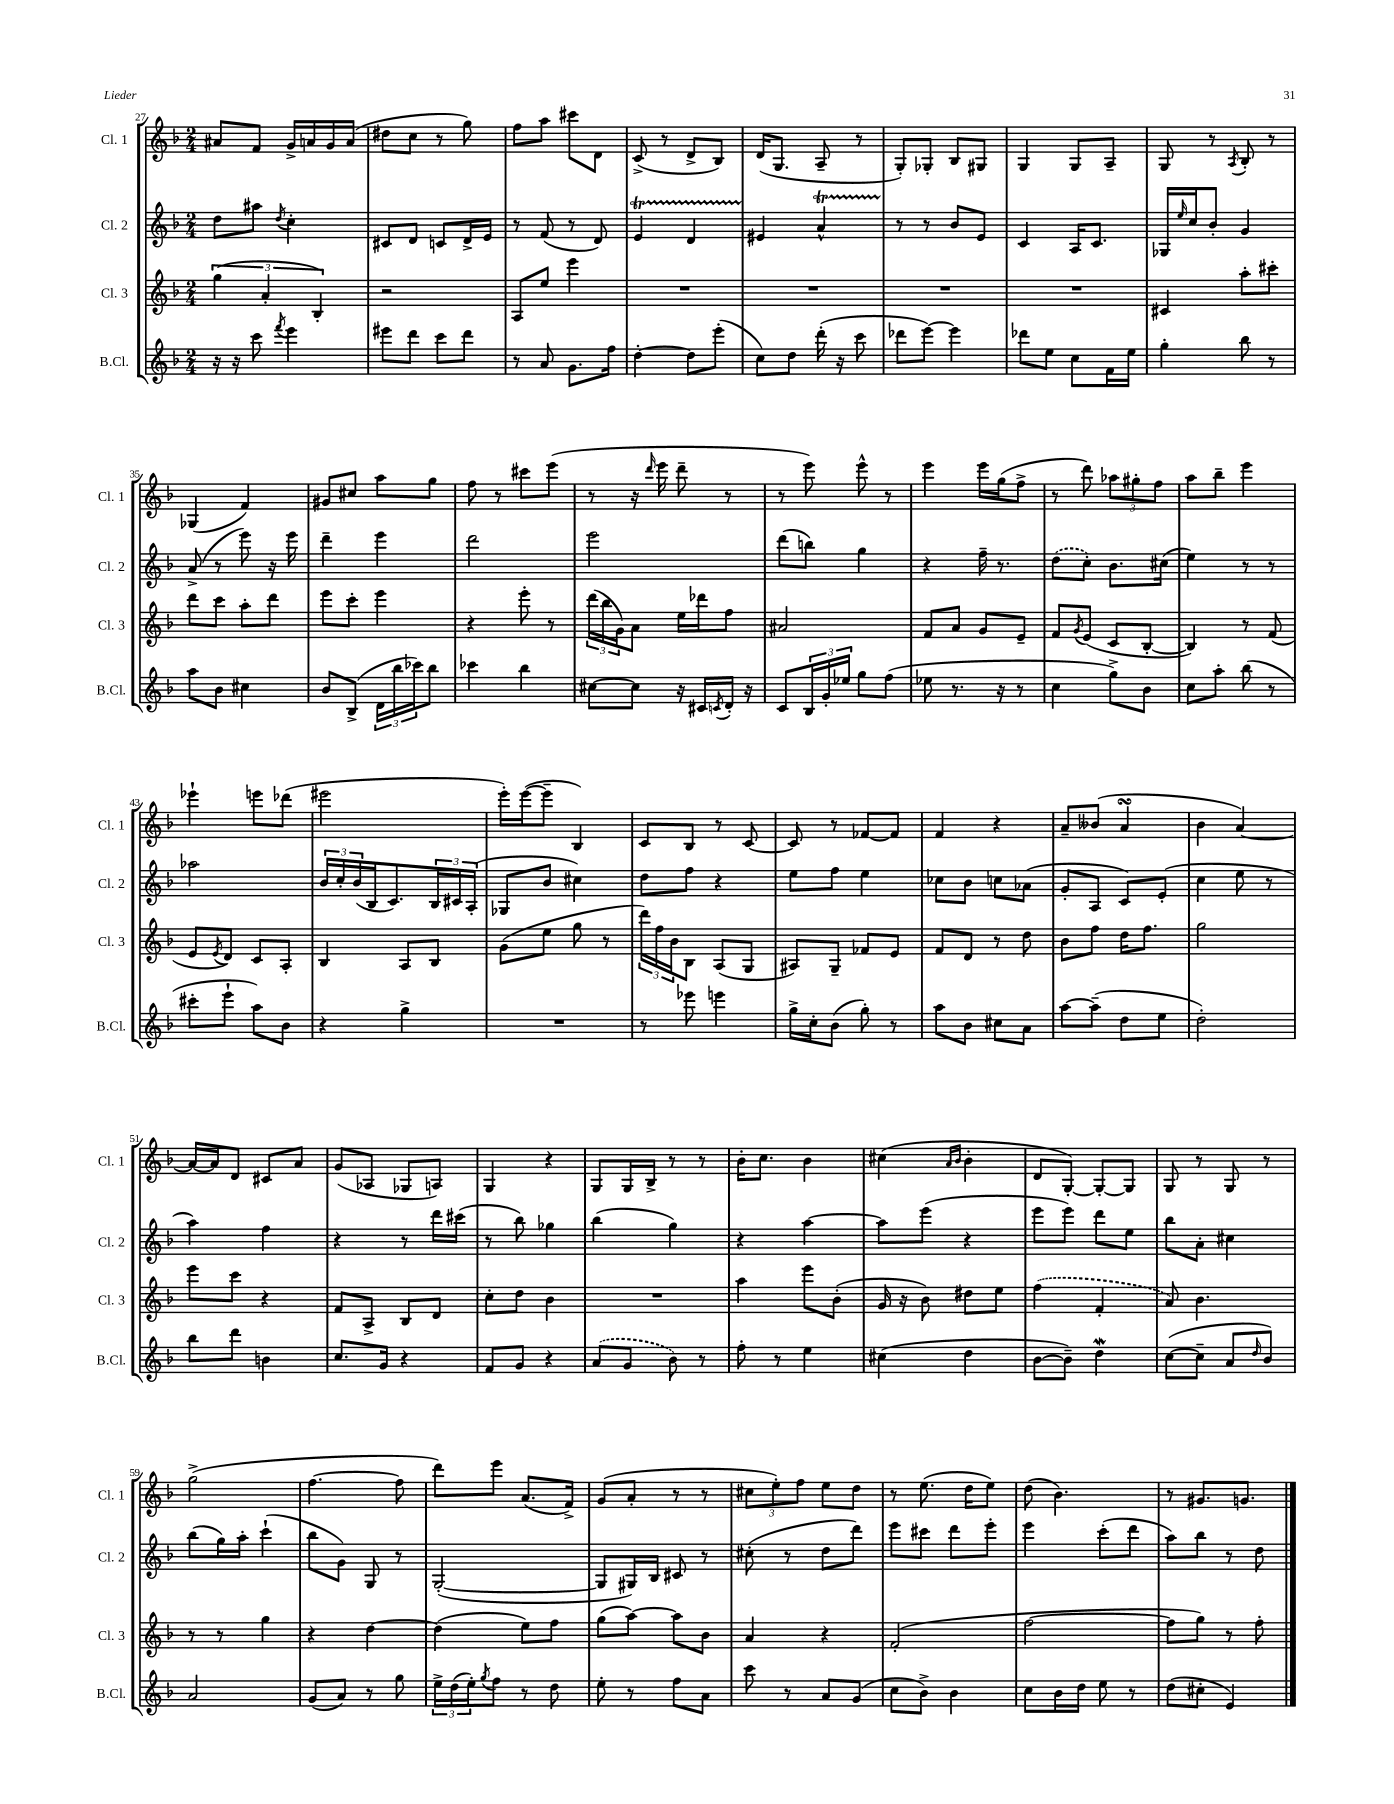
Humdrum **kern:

**kern	**kern	**kern	**kern
*part4	*part3	*part2	*part1
*staff4	*staff3	*staff2	*staff1
*I"B.Cl.	*I"Cl. 3	*I"Cl. 2	*I"Cl. 1
*I'B.Cl.	*I'Cl. 3	*I'Cl. 2	*I'Cl. 1
*clefG2	*clefG2	*clefG2	*clefG2
*k[b-]	*k[b-]	*k[b-]	*k[b-]
*M2/4	*M2/4	*M2/4	*M2/4
=27	=27	=27	=27
16r	(6gg\	8dd\L	8a#X/L
16r	.	.	.
8ccc\	.	8aa#X\J	8f/J
.	6a'/	.	.
8qfff/	.	8qdd/	.
4eee\	.	4cc'\	16g^/LL
.	.	.	16an/
.	6B-'/)	.	.
.	.	.	16g/
.	.	.	(16a/JJ
=28	=28	=28	=28
8eee#X\L	2r	8c#X/L	8dd#X\L
8ddd\J	.	8d/J	8cc\J
8ccc\L	.	8cn/L	8r
8ddd\J	.	16d^/L	8gg\)
.	.	16e/JJ	.
=29	=29	=29	=29
8r	8A/L	8r	8ff\L
8a/	8ee/J	(8f/	8aa\J
8.g\L	4eee\	8r	8ccc#X\L
.	.	8d/)	8d\J
16ff\Jk	.	.	.
=30	=30	=30	=30
[4dd'\	2r	4et/	(8c^/
.	.	.	8r
8dd\L]	.	4dTTT/	8d^/L
(8eee'\J	.	.	8B-/J)
=31	=31	=31	=31
8cc\L)	2r	4e#X/	(16d/KL
.	.	.	8.G/J
8dd\J	.	.	.
(16ddd'\	.	4at^^/	8A~/
16r	.	.	.
8ccc\	.	.	8r
=32	=32	=32	=32
8ddd-X\L	2r	8r	8G'/L)
[8eee\J)	.	8r	8G-X'/J
4eee\]	.	8b-/L	8B-/L
.	.	8e/J	8G#X/J
=33	=33	=33	=33
8ddd-X\L	2r	4c/	4G/
8ee\J	.	.	.
8cc\L	.	16A/KL	8G/L
.	.	8.c/J	.
16f\L	.	.	8A~/J
16ee\JJ	.	.	.
=34	=34	=34	=34
4gg'\	4c#X/	16G-X/LL	8G/
.	.	16qqee/	.
.	.	16cc/J	.
.	.	8b-'/J	8r
.	.	.	8qA/
8bb-\	8aa'\L	4g/	8B-'/
8r	8ccc#X'\J	.	8r
!!LO:LB:g=z
=35	=35	=35	=35
8aa\L	8ddd\L	(8a^/	(4G-X/
8b-\J	8ccc\J	8r	.
4cc#X\	8aa'\L	8eee\)	4f/)
.	8ddd\J	16r	.
.	.	16eee\	.
=36	=36	=36	=36
8b-/L	8eee\L	4ddd~\	8g#X/L
(8B-^/J	8ccc'\J	.	8cc#X/J
24d\LL	4eee\	4eee\	8aa\L
24bb-\	.	.	.
24ccc-X\J)	.	.	.
8bb-\J	.	.	8gg\J
=37	=37	=37	=37
4ccc-X\	4r	2ddd\	8ff\
.	.	.	8r
4bb-\	8eee'\	.	8ccc#X\L
.	8r	.	(8eee\J
=38	=38	=38	=38
[8cc#X\L	(24ddd\LL	2eee\	8r
.	24bb-\	.	.
.	24g\J)	.	.
8cc#\J]	8a\J	.	16r
.	.	.	16qqddd/
.	.	.	16eee\
16r	16ee\LL	.	8ddd~\
16c#X/LL	16ddd-X\J	.	.
8qcn/	.	.	.
16d'/JJ	8ff\J	.	8r
16r	.	.	.
=39	=39	=39	=39
8c/L	2a#X/	(8ddd\L	8r
24B-/L	.	8bbn\J)	8eee\)
24g'/	.	.	.
24ee-X/JJ	.	.	.
8gg\L	.	4gg\	8eee^^\
(8ff\J	.	.	8r
=40	=40	=40	=40
8ee-X\	8f/L	4r	4eee\
8.r	8a/J	.	.
.	8g/L	16ff~\	16eee\LL
16r	.	8.r	(16gg\J
8r	8e~/J	.	8ff^\J
=41	=41	=41	=41
4cc\	8f/L	(8dd\L	8r
.	8qg/	.	.
.	(8e/J	8cc'\J)	8ddd\)
8gg^\L)	8c/L	8.b-\L	12aa-X\L
.	.	.	12gg#X'\
8b-\J	[8B-'/J	.	.
.	.	.	12ff\J
.	.	(16cc#X\Jk	.
=42	=42	=42	=42
8cc\L	4B-/])	4ee\)	8aa\L
8aa'\J	.	.	8bb-~\J
(8bb-\	8r	8r	4eee\
8r	(8f/	8r	.
!!LO:LB:g=z
=43	=43	=43	=43
8ccc#X'\L	8e/L	2aa-X\	4eee-X`\
.	8qe/	.	.
8eee`\J	8d/J)	.	.
8aa\L)	8c/L	.	8eeen\L
8b-\J	8A'/J	.	(8ddd-X\J
=44	=44	=44	=44
4r	4B-/	24b-/LL	2eee#X\
.	.	24cc'/	.
.	.	(24b-/	.
.	.	16B-/J	.
.	.	8.c/)	.
4gg^\	8A/L	.	.
.	8B-/J	24B-/L	.
.	.	24c#X/	.
.	.	(24A'/JJ	.
=45	=45	=45	=45
2r	(8g\L	8G-X/L	16eee'\LL)
.	.	.	([16eee\J
.	8ee\J	8b-/J	8eee~\J]
.	8gg\	4cc#X\)	4B-/)
.	8r	.	.
=46	=46	=46	=46
8r	24ddd\LL)	8dd\L	8c/L
.	24ff\	.	.
.	24b-\J	.	.
8eee-X\	8B-\J	8ff\J	8B-/J
4eeen\	(8A/L	4r	8r
.	8G/J	.	[8c/
=47	=47	=47	=47
16gg^\LL	8A#X/L)	8ee\L	8c/]
16cc'\J	.	.	.
(8b-\J	8G~/J	8ff\J	8r
8gg'\)	8f-X/L	4ee\	[8f-X/L
8r	8e/J	.	8f-/J]
=48	=48	=48	=48
8aa\L	8f/L	8cc-X\L	4f/
8b-\J	8d/J	8b-\J	.
8cc#X\L	8r	8ccn\L	4r
8a\J	8dd\	(8a-X\J	.
=49	=49	=49	=49
[8aa\L	8b-\L	8g'/L	8a~/L
(8aa~\J]	8ff\J	8A/J	(8b--X/J
8dd\L	16dd\KL	8c/L)	4asSsS/
.	8.ff\J	.	.
8ee\J	.	(8e'/J	.
=50	=50	=50	=50
2dd'\)	2gg\	4cc\	4b-\
.	.	8ee\	[4a/)
.	.	8r	.
!!LO:LB:g=z
=51	=51	=51	=51
8bb-\L	8eee\L	4aa\)	16a/LL_
.	.	.	16a/J]
8ddd\J	8ccc\J	.	8d/J
4bn\	4r	4ff\	8c#X/L
.	.	.	8a/J
=52	=52	=52	=52
8.cc/L	8f/L	4r	(8g/L
.	8A^/J	.	8A-X/J
16g/Jk	.	.	.
4r	8B-/L	8r	8G-X/L
.	8d/J	16ddd\LL	8An/J)
.	.	(16ccc#X\JJ	.
=53	=53	=53	=53
8f/L	8cc'\L	8r	4G/
8g/J	8dd\J	8bb-\)	.
4r	4b-\	4gg-X\	4r
=54	=54	=54	=54
(8a/L	2r	(4bb-\	8G/L
8g/J	.	.	16G/L
.	.	.	16B-^/JJ
8b-\)	.	4gg\)	8r
8r	.	.	8r
=55	=55	=55	=55
8ff'\	4aa\	4r	16b-'\KL
.	.	.	8.cc\J
8r	.	.	.
4ee\	8eee\L	[4aa\	4b-\
.	(8b-'\J	.	.
=56	=56	=56	=56
(4cc#X\	16g/	8aa\L]	(4cc#X\
.	16r	.	.
.	8b-\)	(8eee\J	.
.	.	.	16qqa/LL
.	.	.	16qqb-/JJ
4dd\	8dd#X\L	4r	4b-'\
.	8ee\J	.	.
=57	=57	=57	=57
[8b-\L	(4ff\	8eee\L	8d/L
8b-~\J])	.	8eee\J)	[8G'/J)
4ddW\	4f'/	8ddd\L	8G'/L_
.	.	8ee\J	8G/J]
=58	=58	=58	=58
([8cc\L	8a/)	8bb-\L	8G/
8cc~\J]	4.b-\	8a'\J	8r
8a/L	.	4cc#X\	8G/
16qqdd/	.	.	.
8b-/J)	.	.	8r
!!LO:LB:g=z
=59	=59	=59	=59
2a/	8r	(8bb-\L	(2gg^\
.	8r	16gg\L)	.
.	.	16aa'\JJ	.
.	4gg\	(4ccc`\	.
=60	=60	=60	=60
(8g/L	4r	8bb-\L	[4.ff\
8a/J)	.	8g\J)	.
8r	[4dd\	8G/	.
8gg\	.	8r	8ff\]
=61	=61	=61	=61
24ee^\LL	(4dd\]	([2G'/	8ddd\L)
(24dd\	.	.	.
24ee'\J)	.	.	.
8qgg/	.	.	.
8ff\J	.	.	8eee\J
8r	8ee\L)	.	(8.a/L
8dd\	8ff\J	.	.
.	.	.	16f^/Jk)
=62	=62	=62	=62
8ee'\	(8gg\L	8G/L]	(8g/L
8r	[8aa\J)	16G#X/L)	8a'/J
.	.	16B-/JJ	.
8ff\L	8aa\L]	8c#X/	8r
8a\J	8b-\J	8r	8r
=63	=63	=63	=63
8ccc\	4a/	(8cc#X'\	12cc#X\L
.	.	.	12ee'\)
8r	.	8r	.
.	.	.	12ff\J
8a/L	4r	8dd\L	8ee\L
(8g/J	.	8ddd\J)	8dd\J
=64	=64	=64	=64
8cc\L	(2f'/	8eee\L	8r
8b-^\J)	.	8ccc#X\J	(8.ee\
4b-\	.	8ddd\L	.
.	.	.	16dd\KL
.	.	8eee'\J	8ee\J)
=65	=65	=65	=65
8cc\L	[2ff\	4eee\	(8dd\
16b-\L	.	.	4.b-\)
16dd\JJ	.	.	.
8ee\	.	(8ccc'\L	.
8r	.	8ddd\J	.
=66	=66	=66	=66
(8dd\L	8ff\L]	8aa\L)	8r
8cc#X'\J	8gg\J)	8bb-\J	8.g#X/L
4e/)	8r	8r	.
.	.	.	8.gn/J
.	8ff'\	8dd\	.
==	==	==	==
*-	*-	*-	*-
